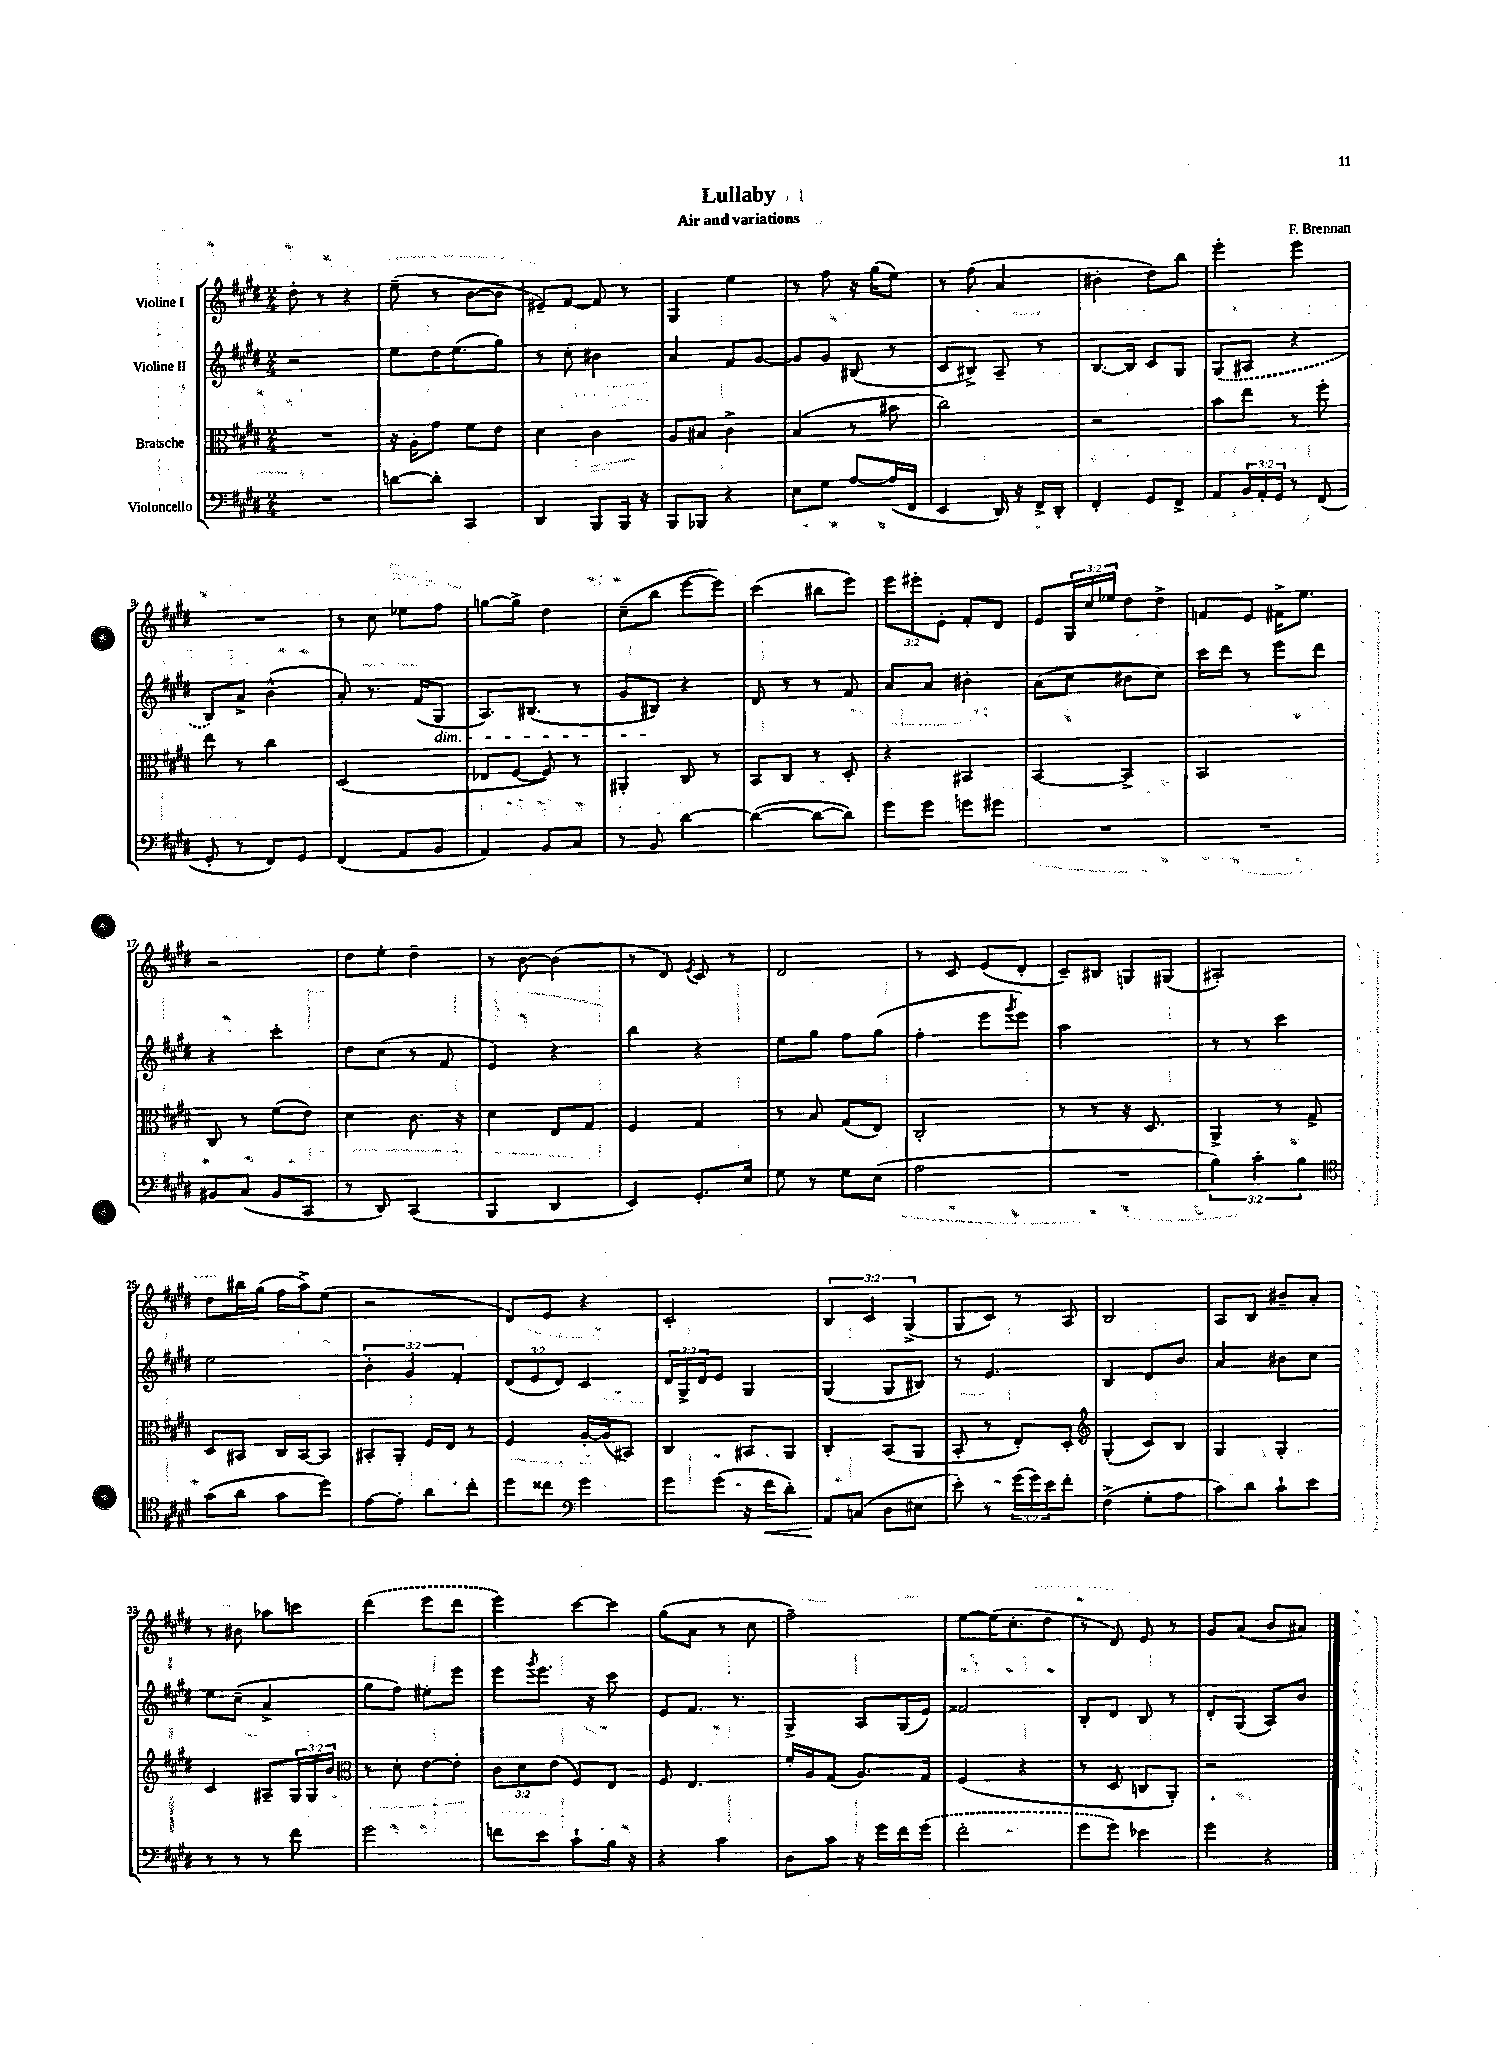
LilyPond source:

\header { title = "Lullaby" composer = "F. Brennan" subtitle = "Air and variations" }
<<
\new StaffGroup <<
\new Staff = "s0" \with { instrumentName = "Violine I" } {
    \clef treble \key e \major \numericTimeSignature \time 2/4 \override Staff.TupletNumber.text = #tuplet-number::calc-fraction-text
    dis''8-. r8 r4 |
    e''8--( r8 b'8~ b'8 |
    eis'8--) fis'8~ fis'8 r8 |
    gis4 e''4 |
    r8 fis''8 r16 gis''16( e''8) |
    r8 fis''8( a'4 |
    bis'4-. dis''8) b''8 |
    e'''4-. e'''4 |
    R2 |
    r8 cis''8 ees''8 fis''8 |
    g''8~ g''8-> dis''4 |
    cis''8--( b''8 e'''8~ e'''8) |
    cis'''4( bis''8 e'''8) |
    \tuplet 3/2 { e'''8 eis'''8-. e'8-. } fis'8-. dis'8 |
    e'8 \tuplet 3/2 { gis16 cis''16 ees''16 } dis''8 dis''8-> |
    f'8 e'8 fis'16-> e''8. |
    r2 |
    dis''8 e''8-. dis''4-- |
    r8 b'8~ b'4( |
    r8 dis'8) \acciaccatura { e'8 } cis'8 r8 |
    dis'2 |
    r8 cis'8 e'8( dis'8-. |
    cis'8--) bis8 g8 gis8( |
    ais2-.) |
    dis''8 bis''16 gis''16( fis''16 a''16->) e''8( |
    r2 |
    dis'8) e'8 r4 |
    cis'2-. |
    \tuplet 3/2 { b4 cis'4 gis4->( } |
    gis8 cis'8) r8 a8 |
    b2 |
    a8 b8 bis'8-- a'8-. |
    r8 bis'8 aes''8 c'''8 |
    \once \slurDashed dis'''4( e'''8 dis'''8 |
    e'''4) cis'''8~ cis'''8 |
    gis''8( a'8 r8 cis''8 |
    fis''2--) |
    e''8~ e''16( cis''8.-. dis''8 |
    r8 dis'8) e'8 r8 |
    gis'8 a'8( b'8 ais'8) \bar "|." |
}
\new Staff = "s1" \with { instrumentName = "Violine II" } {
    \clef treble \key e \major \numericTimeSignature \time 2/4 \override Staff.TupletNumber.text = #tuplet-number::calc-fraction-text
    r2 |
    e''8 dis''16 e''8.( gis''8) |
    r8 cis''8-. bis'4 |
    a'4 fis'8 gis'8~ |
    gis'8 gis'8 bis8( r8 |
    cis'8 bis8->) a8-- r8 |
    b8.~ b16 cis'8 gis8 |
    \once \slurDashed gis8( ais8 r4 |
    b8) a'8-> b'4-^( |
    a'8-.) r8. fis'16( gis8\dim |
    a8.) bis8.( r8 |
    gis'8 bis8\!) r4 |
    dis'8 r8 r8 fis'8 |
    a'8 a'8 bis'4-. |
    a'8( cis''8 bis'8 cis''8) |
    cis'''16 dis'''16 r8 e'''8 dis'''8 |
    r4 cis'''4-. |
    dis''8 cis''8( r8 fis'8 |
    e'4) r4 |
    b''4 r4 |
    e''8 gis''8 fis''8 gis''8( |
    fis''4-. e'''8 \acciaccatura { gis'''8 } e'''8) |
    a''2 |
    r8 r8 cis'''4 |
    e''2 |
    \tuplet 3/2 { b'4-. gis'4 fis'4-. } |
    \tuplet 3/2 { dis'8( e'8 dis'8) } cis'4 |
    \tuplet 3/2 { dis'16 gis16-> dis'16 } e'8 gis4 |
    gis4( gis8 bis8) |
    r8 e'4. |
    b4 dis'8 b'8 |
    a'4 bis'8 cis''8 |
    e''8 cis''8--( a'4-> |
    gis''8 fis''8) eis''8-. e'''8 |
    e'''8 \acciaccatura { gis'''8 } e'''8. r16 cis'''8 |
    e'8 fis'8. r8. |
    gis4-> a8 gis16( e'16) |
    fisis'2 |
    b8-. dis'8 b8 r8 |
    dis'8-. gis8( a8) b'8 \bar "|." |
}
\new Staff = "s2" \with { instrumentName = "Bratsche" } {
    \clef alto \key e \major \numericTimeSignature \time 2/4 \override Staff.TupletNumber.text = #tuplet-number::calc-fraction-text
    R2 |
    r16 a16-. gis'8 fis'8 e'8 |
    dis'4 cis'4 |
    a8 bis8 cis'4-> |
    b4( r8 bis'8 |
    cis''2) |
    r2 |
    b'8 e''8 r8 fis''8-. |
    e''8 r8 cis''4 |
    dis2( |
    ees8 fis8~ fis8) r8 |
    ais,4-. cis8 r8 |
    b,8 cis8 r8 dis8-. |
    r4 bis,4 |
    b,4~ b,4-> |
    b,2 |
    cis8 r8 fis'8( e'8) |
    dis'4 cis'8. r16 |
    dis'4 e8 gis8 |
    fis4 gis4 |
    r8 b8 gis8( e8) |
    cis2-. |
    r8 r8 r16 dis8. |
    a,4-> r8 gis8-> |
    dis8 bis,8 cis16 bis,16~ bis,8 |
    bis,8-. a,8-. fis16 e16 r8 |
    fis4 a16~-. a16( bis,8) |
    cis4 bis,8 a,8 |
    cis4-. b,8( a,8 |
    b,8-. r8 e8-.) dis8-. |
    \clef treble gis4-.( cis'8) b8 |
    gis4 gis4-. |
    cis'4 ais8-- \tuplet 3/2 { gis16 gis16 b'16 } |
    \clef alto r8 dis'8-. e'8~ e'8-. |
    \tuplet 3/2 { cis'8 dis'8 e'8( } fis8) e8 |
    fis8 e4. |
    fis'16-. a16 gis8( a8.) gis16 |
    fis4( r4 |
    r8 dis8 c8 a,8-.) |
    r2 \bar "|." |
}
\new Staff = "s3" \with { instrumentName = "Violoncello" } {
    \clef bass \key e \major \numericTimeSignature \time 2/4 \override Staff.TupletNumber.text = #tuplet-number::calc-fraction-text
    R2 |
    d'8~ d'8-. cis,4 |
    dis,4 b,,8 b,,16 r16 |
    b,,8 bes,,8 r4 |
    e8 gis8 a8~ a16( fis,16 |
    e,4 dis,16) r16 fis,16-> dis,16-. |
    fis,4-. gis,8 fis,8-> |
    a,8 \tuplet 3/2 { b,16 a,16-. gis,16 } r8 fis,8( |
    gis,8-. r8 fis,8) gis,8 |
    fis,4( a,8 b,8 |
    a,4) b,8 cis8 |
    r8 b,8 dis'4~ |
    dis'4~( dis'8~ dis'8) |
    gis'8 gis'8 g'8 gis'8 |
    R2 |
    R2 |
    bis,8 cis8( bis,8 cis,8 |
    r8 dis,8) cis,4( |
    b,,4 dis,4 |
    e,4) gis,8.-. e16 |
    gis8 r8 gis8 e8( |
    a2 |
    R2 |
    \tuplet 3/2 { b4) cis'4-. b4 } |
    \clef tenor gis'8( a'8 gis'8 dis''8) |
    e'8~ e'8-. a'8 cis''8-. |
    dis''8 cisis''8 \clef bass gis'4 |
    gis'8 gis'8( r16 fis'16\< dis'8-.) |
    a,8\! c8( dis8 eis8 |
    e'8-.) r8 \tuplet 3/2 { gis'16( gis'16) e'16 } fis'8-. |
    fis4->( gis8-. a8 |
    cis'8) dis'8 cis'8-! e'8 |
    r8 r8 r8 fis'8 |
    gis'2 |
    f'8 e'8 cis'8-! b16 r16 |
    r4 cis'4 |
    dis8 cis'8 r16 gis'16 fis'16 \once \slurDashed gis'16( |
    fis'2-. |
    gis'8 gis'8) ees'4 |
    gis'4 r4 \bar "|." |
}
>>
>>
